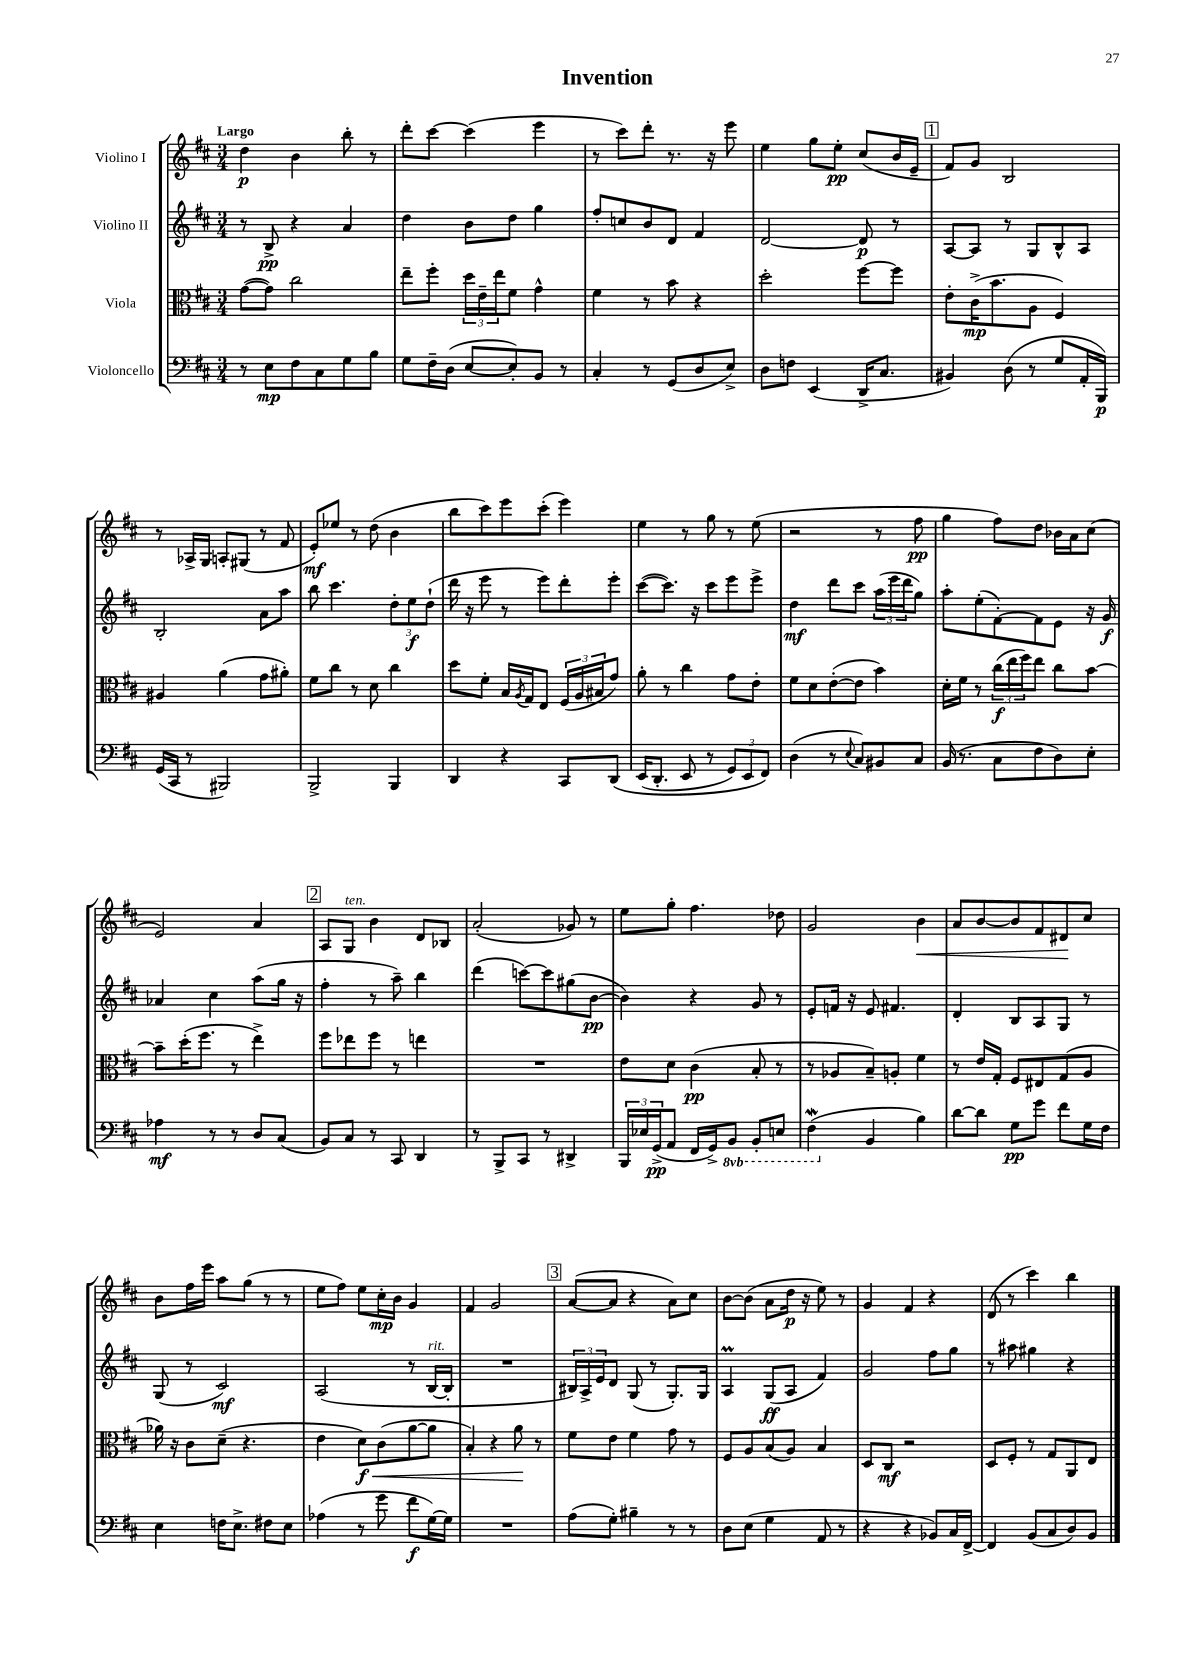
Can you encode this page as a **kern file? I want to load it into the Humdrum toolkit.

**kern	**dynam	**kern	**dynam	**kern	**dynam	**kern	**dynam
*part4	*part4	*part3	*part3	*part2	*part2	*part1	*part1
*staff4	*staff4	*staff3	*staff3	*staff2	*staff2	*staff1	*staff1
*I"Violoncello	*	*I"Viola	*	*I"Violino II	*	*I"Violino I	*
*clefF4	*	*clefC3	*	*clefG2	*	*clefG2	*
*k[f#c#]	*	*k[f#c#]	*	*k[f#c#]	*	*k[f#c#]	*
*M3/4	*	*M3/4	*	*M3/4	*	*M3/4	*
=1	=1	=1	=1	=1	=1	=1	=1
!	!	!	!	!	!	!LO:TX:a:B:t=Largo	!
8r	.	([8g\L	.	8r	.	4dd\	p
8E\L	mp	8g\J])	.	8B^/	pp	.	.
8F#\	.	2cc#\	.	4r	.	4b\	.
8C#\	.	.	.	.	.	.	.
8G\	.	.	.	4a/	.	8bb'\	.
8B\J	.	.	.	.	.	8r	.
=2	=2	=2	=2	=2	=2	=2	=2
8G\L	.	8ee~\L	.	4dd\	.	8ddd'\L	.
16F#~\L	.	8ff#'\J	.	.	.	[8ccc#\J	.
(16D\JJ	.	.	.	.	.	.	.
[8E/L	.	24dd\LL	.	8b\L	.	(4ccc#\]	.
.	.	24e~\	.	.	.	.	.
.	.	24ee\J	.	.	.	.	.
8E'/])	.	8f#\J	.	8dd\J	.	.	.
8BB/J	.	4g^^\	.	4gg\	.	4eee\	.
8r	.	.	.	.	.	.	.
=3	=3	=3	=3	=3	=3	=3	=3
4C#'/	.	4f#\	.	8ff#'/L	.	8r	.
.	.	.	.	8ccn/	.	8ccc#\L)	.
8r	.	8r	.	8b/	.	8ddd'\J	.
(8GG/L	.	8b\	.	8d/J	.	8.r	.
8D/	.	4r	.	4f#/	.	.	.
.	.	.	.	.	.	16r	.
8E^/J)	.	.	.	.	.	8eee\	.
=4	=4	=4	=4	=4	=4	=4	=4
8D\L	.	2dd'\	.	[2d/	.	4ee\	.
8Fn\J	.	.	.	.	.	.	.
(4EE/	.	.	.	.	.	8gg\L	.
.	.	.	.	.	.	8ee'\J	pp
16DD^/KL	.	[8ff#\L	.	8d/]	p	(8cc#/L	.
8.C#/J	.	.	.	.	.	.	.
.	.	8ff#\J]	.	8r	.	16b/L	.
.	.	.	.	.	.	16e~/JJ	.
!!LO:REH:place=s1:t=1
=5	=5	=5	=5	=5	=5	=5	=5
4BB#X/)	.	8e'\L	.	[8A/L	.	8f#/L)	.
.	.	(16c#^\K	mp	8A/J]	.	8g/J	.
.	.	8.b\	.	.	.	.	.
(8D\	.	.	.	8r	.	2B/	.
8r	.	8A\J	.	8G/L	.	.	.
8G/L	.	4F#/)	.	8B^^/	.	.	.
16AA'/L	.	.	.	8A/J	.	.	.
16BBB/JJ)	p	.	.	.	.	.	.
!!LO:LB:g=z
=6	=6	=6	=6	=6	=6	=6	=6
(16GG/LL	.	4A#X/	.	2B'/	.	8r	.
16CC#/JJ	.	.	.	.	.	.	.
8r	.	.	.	.	.	16A-X^/LL	.
.	.	.	.	.	.	16G/JJ	.
2BBB#X/)	.	(4a\	.	.	.	8An'/L	.
.	.	.	.	.	.	(8G#X/J	.
.	.	8g\L	.	8a\L	.	8r	.
.	.	8a#X'\J)	.	8aa\J	.	8f#/	.
=7	=7	=7	=7	=7	=7	=7	=7
2BBB^/	.	8f#\L	.	8bb\	.	8e'/L)	mf
.	.	8cc#\J	.	4.ccc#\	.	8ee-X/J	.
.	.	8r	.	.	.	8r	.
.	.	8d\	.	.	.	(8dd\	.
4BBB/	.	4cc#\	.	12dd'\L	.	4b\	.
.	.	.	.	12ee\	f	.	.
.	.	.	.	(12dd`\J	.	.	.
=8	=8	=8	=8	=8	=8	=8	=8
4DD/	.	8dd\L	.	16ddd\	.	8bb\L	.
.	.	.	.	16r	.	.	.
.	.	8f#'\J	.	8eee\	.	8ccc#\)	.
4r	.	16B/LL	.	8r	.	8eee\	.
.	.	8qA/	.	.	.	.	.
.	.	16G/J	.	.	.	.	.
.	.	8E/J	.	8eee\L)	.	(8ccc#'\J	.
8CC#/L	.	(24F#/LL	.	8ddd'\	.	4eee\)	.
.	.	24A/	.	.	.	.	.
.	.	24B#X/J	.	.	.	.	.
(8DD/J	.	8g/J)	.	8eee'\J	.	.	.
=9	=9	=9	=9	=9	=9	=9	=9
(16EE/KL	.	8a'\	.	([8ccc#\L	.	4ee\	.
8.DD'/J	.	.	.	.	.	.	.
.	.	8r	.	8.ccc#\J])	.	.	.
8EE/	.	4cc#\	.	.	.	8r	.
.	.	.	.	16r	.	.	.
8r	.	.	.	8ccc#\L	.	8gg\	.
12GG/L)	.	8g\L	.	8eee\	.	8r	.
12EE/	.	.	.	.	.	.	.
.	.	8e'\J	.	8eee^\J	.	(8ee\	.
12FF#/J)	.	.	.	.	.	.	.
=10	=10	=10	=10	=10	=10	=10	=10
(4D\	.	8f#\L	.	4dd\	mf	2r	.
.	.	8d\	.	.	.	.	.
8r	.	([8e'\	.	8ddd\L	.	.	.
8qqE/	.	.	.	.	.	.	.
8C#/L)	.	8e\J]	.	8ccc#\J	.	.	.
8BB#X/	.	4b\)	.	(24aa\LL	.	8r	.
.	.	.	.	24eee\	.	.	.
.	.	.	.	24ddd\J	.	.	.
8C#/J	.	.	.	8gg\J)	.	8ff#\	pp
=11	=11	=11	=11	=11	=11	=11	=11
(16BB/	.	16d'\LL	.	8aa'\L	.	4gg\	.
8.r	.	16f#\JJ	.	.	.	.	.
.	.	8r	.	(8ee'\	.	.	.
8C#\L	.	(24cc#\LL	f	[8f#'\)	.	8ff#\L)	.
.	.	24ee\	.	.	.	.	.
.	.	24ff#\J)	.	.	.	.	.
8F#\	.	8ee\J	.	8f#\]	.	8dd\J	.
8D\)	.	8cc#\L	.	8e\J	.	16b-X\LL	.
.	.	.	.	.	.	16a\J	.
8E'\J	.	[8b\J	.	16r	.	(8cc#\J	.
.	.	.	.	16g/	f	.	.
!!LO:LB:g=z
=12	=12	=12	=12	=12	=12	=12	=12
4A-X\	mf	8b~\L]	.	4a-X/	.	2e/)	.
.	.	(16dd'\K	.	.	.	.	.
.	.	8.ff#\J	.	.	.	.	.
8r	.	.	.	4cc#\	.	.	.
8r	.	8r	.	.	.	.	.
8D/L	.	4ee^\)	.	(8aa\L	.	4a/	.
(8C#/J	.	.	.	16gg\Jk	.	.	.
.	.	.	.	16r	.	.	.
!!LO:REH:place=s1:t=2
=13	=13	=13	=13	=13	=13	=13	=13
8BB/L)	.	8ff#\L	.	4ff#'\	.	8A/L	.
!	!	!	!	!	!	!LO:TX:a:i:t=ten.	!
8C#/J	.	8ee-X\	.	.	.	8G/J	.
8r	.	8ff#\J	.	8r	.	4b\	.
8CC#/	.	8r	.	8aa~\)	.	.	.
4DD/	.	4een\	.	4bb\	.	8d/L	.
.	.	.	.	.	.	8B-X/J	.
=14	=14	=14	=14	=14	=14	=14	=14
8r	.	2.r	.	(4ddd\	.	(2a'/	.
8BBB^/L	.	.	.	.	.	.	.
8CC#/J	.	.	.	[8cccn\L)	.	.	.
8r	.	.	.	8ccc\]	.	.	.
4DD#X^/	.	.	.	(8gg#X\	.	8g-X/)	.
.	.	.	.	[8b\J	pp	8r	.
=15	=15	=15	=15	=15	=15	=15	=15
24BBB/LL	.	8e\L	.	4b\])	.	8ee\L	.
24E-X/	.	.	.	.	.	.	.
(24GG^/J	pp	.	.	.	.	.	.
8AA/J	.	8d\J	.	.	.	8gg'\J	.
16FF#/LL	.	(4c#\	pp	4r	.	4.ff#\	.
16GG^/J)	.	.	.	.	.	.	.
*8ba	*	*	*	*	*	*	*
8BBB/J	.	.	.	.	.	.	.
8BBB'/L	.	8B'/	.	8g/	.	.	.
8EEn/J	.	8r	.	8r	.	8dd-X\	.
=16	=16	=16	=16	=16	=16	=16	=16
(4FF#W\	.	8r	.	8e'/L	.	2g/	.
.	.	8A-X/L	.	16fn/Jk	.	.	.
.	.	.	.	16r	.	.	.
*X8ba	*	*	*	*	*	*	*
4BB/	.	8B~/)	.	8e/	.	.	.
.	.	8An'/J	.	4.f#X/	.	.	.
!	!	!	!	!	!	!	!LO:HP:b
4B\)	.	4f#\	.	.	.	4b\	<
=17	=17	=17	=17	=17	=17	=17	=17
[8d\L	.	8r	.	4d'/	.	8a/L	.
8d\J]	.	16e/LL	.	.	.	[8b/	.
.	.	16G'/JJ	.	.	.	.	.
8G\L	pp	8F#/L	.	8B/L	.	8b/]	.
8g\J	.	8E#X/	.	8A/	.	8f#/	.
8f#\L	.	(8G/	.	8G/J	.	8d#X/	.
16G\L	.	8A/J	.	8r	.	8cc#/J	[
16F#\JJ	.	.	.	.	.	.	.
!!LO:LB:g=z
=18	=18	=18	=18	=18	=18	=18	=18
4E\	.	16a-X\)	.	(8G/	.	8b\L	.
.	.	16r	.	.	.	.	.
.	.	8c#\L	.	8r	.	16ff#\L	.
.	.	.	.	.	.	16eee\JJ	.
16Fn\KL	.	(8d~\J	.	2c#/)	mf	8aa\L	.
8.E^\J	.	.	.	.	.	.	.
.	.	4.r	.	.	.	(8gg\J	.
8F#X\L	.	.	.	.	.	8r	.
8E\J	.	.	.	.	.	8r	.
=19	=19	=19	=19	=19	=19	=19	=19
(4A-X\	.	4e\	.	(2A/	.	8ee\L	.
.	.	.	.	.	.	8ff#\J)	.
!	!	!	!LO:HP:b	!	!	!	!
8r	.	8d\L)	< f	.	.	8ee\L	.
8g\	.	(8c#\	.	.	.	16cc#'\L	mp
.	.	.	.	.	.	16b\JJ	.
8f#\L	f	[8a\	.	8r	.	4g/	.
!	!	!	!	!LO:TX:a:i:t=rit.	!	!	!
[16G\L)	.	8a\J]	.	[16B/LL	.	.	.
16G\JJ]	.	.	.	16B'/JJ]	.	.	.
=20	=20	=20	=20	=20	=20	=20	=20
2.r	.	4B'/)	.	2.r	.	4f#/	.
.	.	4r	.	.	.	2g/	.
.	.	8a\	.	.	.	.	.
.	.	8r	[	.	.	.	.
!!LO:REH:place=s1:t=3
=21	=21	=21	=21	=21	=21	=21	=21
(8A\L	.	8f#\L	.	24B#X/LL)	.	([8a/L	.
.	.	.	.	24A^/	.	.	.
.	.	.	.	24e/J	.	.	.
8G'\J)	.	8e\J	.	8d/J	.	8a/J]	.
4B#X~\	.	4f#\	.	(8G/	.	4r	.
.	.	.	.	8r	.	.	.
8r	.	8g\	.	8.G'/L)	.	8a\L)	.
8r	.	8r	.	.	.	8cc#\J	.
.	.	.	.	16G/Jk	.	.	.
=22	=22	=22	=22	=22	=22	=22	=22
8D\L	.	8F#/L	.	4AM/	.	[8b\L	.
(8E\J	.	8A/	.	.	.	(8b\J]	.
4G\	.	(8B/	.	(8G/L	ff	8a\L	.
.	.	8A/J)	.	8A/J	.	16dd\Jk	p
.	.	.	.	.	.	16r	.
8AA/	.	4B/	.	4f#/)	.	8ee\)	.
8r	.	.	.	.	.	8r	.
=23	=23	=23	=23	=23	=23	=23	=23
4r	.	8D/L	.	2g/	.	4g/	.
.	.	8C#/J	mf	.	.	.	.
4r	.	2r	.	.	.	4f#/	.
8BB-X/L)	.	.	.	8ff#\L	.	4r	.
16C#/L	.	.	.	8gg\J	.	.	.
[16FF#^/JJ	.	.	.	.	.	.	.
=24	=24	=24	=24	=24	=24	=24	=24
4FF#/]	.	8D/L	.	8r	.	(8d/	.
.	.	8F#'/J	.	8aa#X\	.	8r	.
(8BB/L	.	8r	.	4gg#X\	.	4ccc#\)	.
8C#/	.	8G/L	.	.	.	.	.
8D/)	.	8AA/	.	4r	.	4bb\	.
8BB/J	.	8E/J	.	.	.	.	.
==	==	==	==	==	==	==	==
*-	*-	*-	*-	*-	*-	*-	*-
